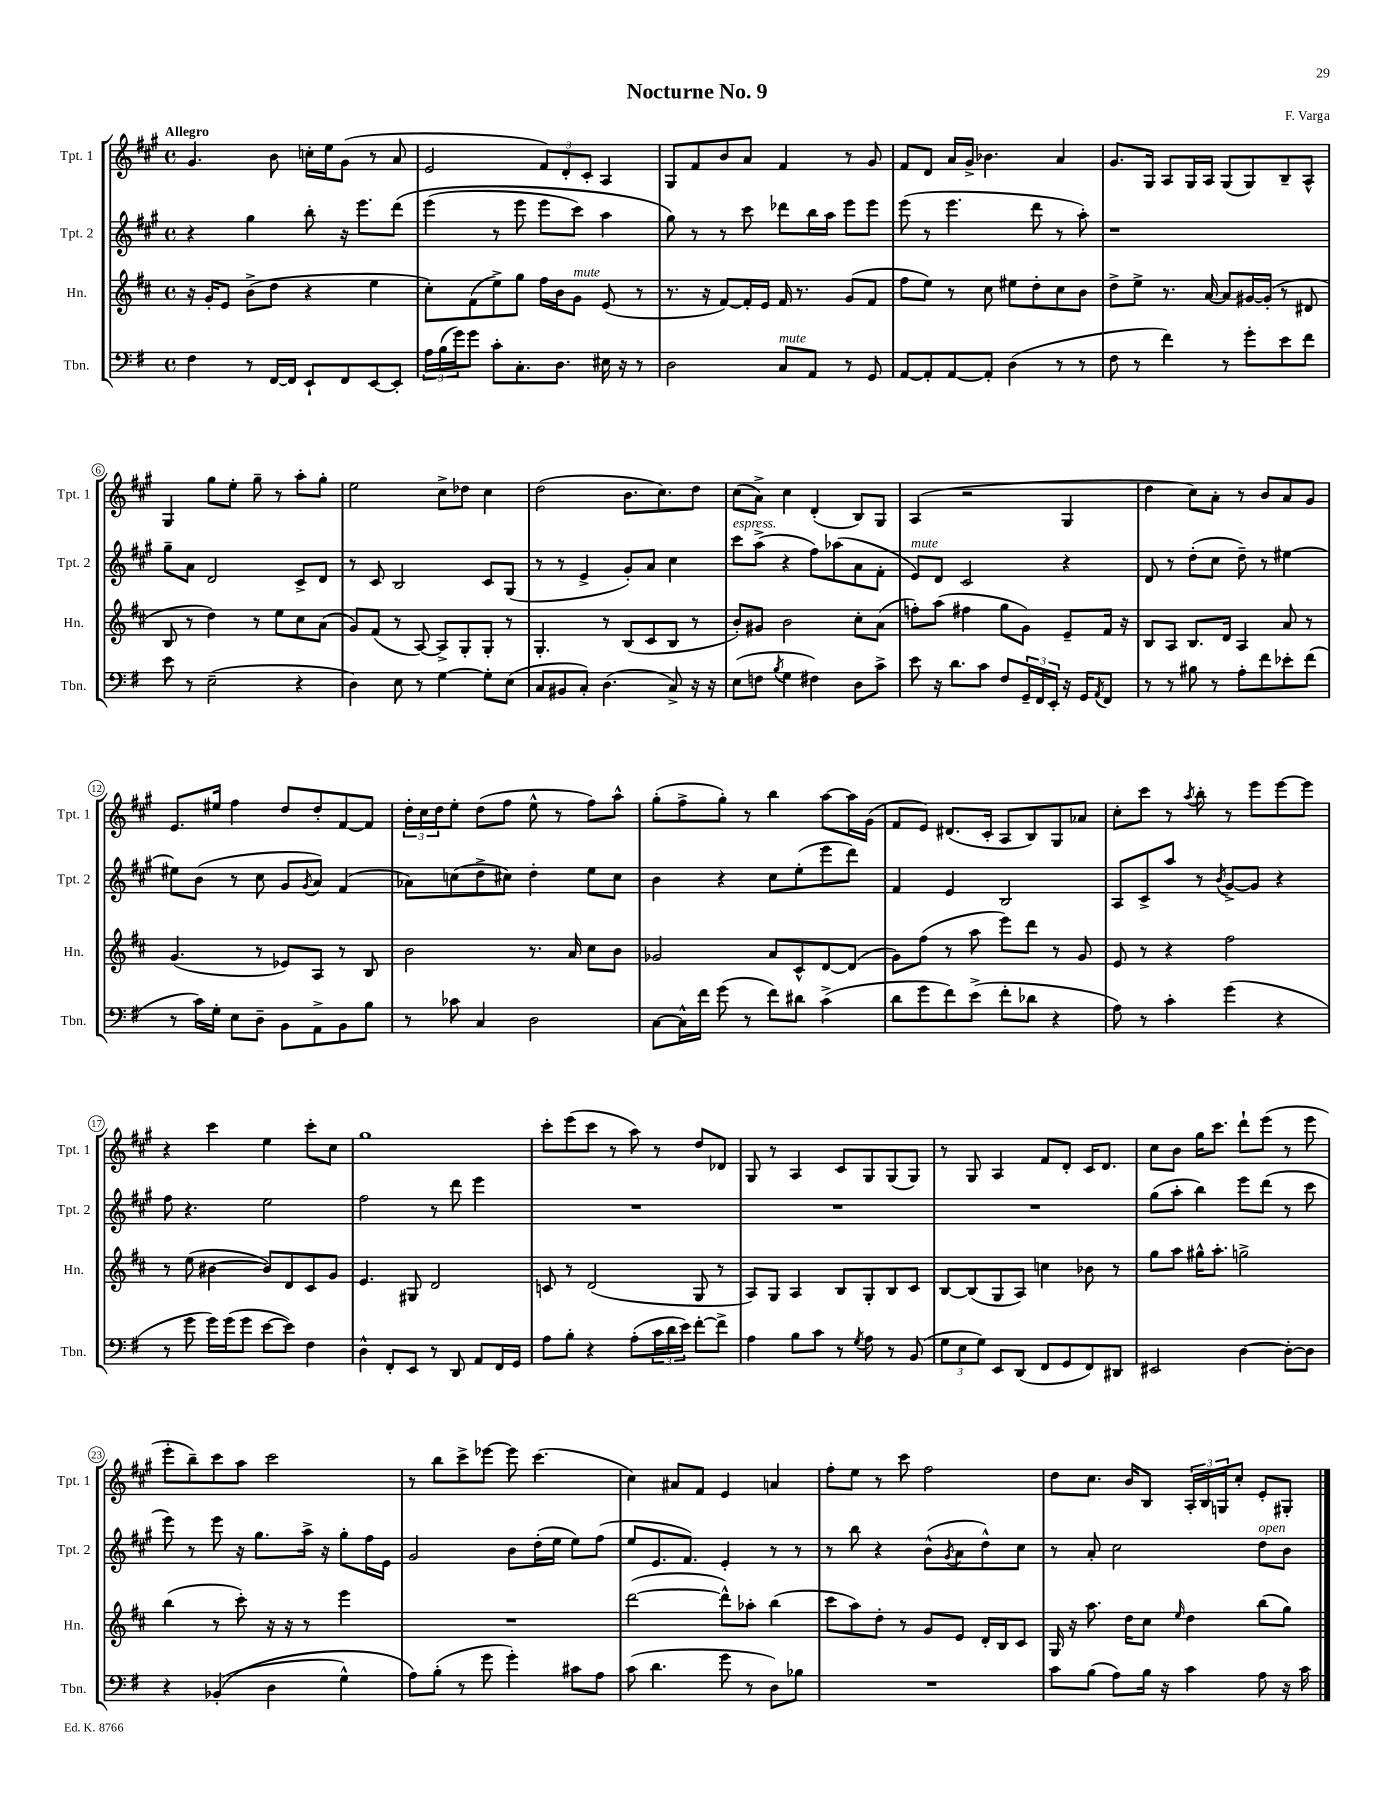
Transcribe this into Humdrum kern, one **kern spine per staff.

**kern	**kern	**kern	**kern
*staff4	*staff3	*staff2	*staff1
*clefF4	*clefG2	*clefG2	*clefG2
*k[f#]	*k[f#c#]	*k[f#c#g#]	*k[f#c#g#]
*M4/4	*M4/4	*M4/4	*M4/4
*met(c)	*met(c)	*met(c)	*met(c)
4F#	16r	4r	4.g#
.	16g'	.	.
.	8e	.	.
8r	(8b^	4gg#	.
[16FF#	8dd	.	8b
16FF#]	.	.	.
8EE`	4r	8bb'	16cc'
.	.	.	16ee
8FF#	.	16r	(8g#
.	.	8.eee	.
[8EE	4ee	.	8r
8EE']	.	&(8ddd	8a
=	=	=	=
24A	8cc#')	(4eee	2e
(24B	.	.	.
24g)	.	.	.
8g	(8f#	.	.
8c'	8ee^)	8r	.
8.C'	8gg	8eee	.
.	16ff#	8eee	12f#)
8.D	16b	.	.
.	.	.	12d'
.	8g	8ccc#)	.
.	.	.	12c#'
16E#	(8e	4aa	4A
16r	.	.	.
8r	8r	.	.
=	=	=	=
2D	8.r	8gg#&)	8G#
.	.	8r	8f#
.	16r	.	.
.	[8f#)	8r	8b
.	16f#']	8ccc#	8a
.	16e	.	.
8C	16f#	8ddd-	4f#
.	8.r	.	.
8AA	.	16bb	.
.	.	16aa	.
8r	(8g	8eee	8r
8GG	8f#	8eee	8g#
=	=	=	=
[8AA	8ff#	(8eee	8f#
8AA']	8ee)	8r	8d
[8AA	8r	4.eee	16a
.	.	.	16g#^
8AA']	8cc#	.	4.b-
(4D	8ee#	.	.
.	8dd'	8ddd	.
8r	8cc#	8r	4a
8r	8b	8aa')	.
=	=	=	=
8F#	8dd^	1r	8.g#
8r	8ee^	.	.
.	.	.	16G#
4f#)	8.r	.	8A
.	.	.	16G#
.	[16a	.	16A
8r	8a]	.	(8G#
8g'	[16g#	.	8G#)
.	(16g#']	.	.
8e	8r	.	8B~
8f#	8d#	.	8A^^
=	=	=	=
8e	8B	8gg#~	4G#
8r	8r	8a	.
(2E~	4dd)	2d	8gg#
.	.	.	8ee'
.	8r	.	8gg#~
.	8ee	.	8r
4r	8cc#	8c#^	8aa'
.	(8a	8d	8gg#'
=	=	=	=
4D)	8g)	8r	2ee
.	(8f#	8c#	.
8E	8r	2B	.
8r	[8A)	.	.
[4G	8A^]	.	8cc#^
.	8G'	.	8dd-
8G']	8G'	8c#	4cc#
(8E	8r	(8G#	.
=	=	=	=
8C	4.G'	8r	(2dd
8BB#	.	8r	.
8C')	.	4e^	.
(4.D	8r	.	.
.	(8B	8g#')	8.b
.	8c#	8a	.
.	.	.	8.cc#)
8C^)	8B	4cc#	.
16r	8r	.	8dd
16r	.	.	.
=	=	=	=
(8E	8b')	8ccc#	(8cc#
8F	8g#	(8aa^	8a^)
8qB	.	.	.
4G	2b	4r	4cc#
4F#)	.	8ff#)	(4d'
.	.	(8aa-	.
8D	8cc#'	8a	8B)
8c^	(8a	8f#'	8G#
=	=	=	=
8e	8ff')	8e)	(4A
16r	(8aa	8d	.
8.d	.	.	.
.	4ff#	2c#	2r
8c	.	.	.
8F#	8gg	.	.
24GG~	8g)	.	.
24FF#	.	.	.
24EE'	.	.	.
16r	8e~	4r	4G#
16GG	.	.	.
8qAA	.	.	.
8FF#	16f#	.	.
.	16r	.	.
=	=	=	=
8r	8B	8d	4dd
8r	8A	8r	.
8B#	8.B	(8dd'	8cc#)
8r	.	8cc#	8a'
.	16d	.	.
8A'	4A	8dd~)	8r
8f#	.	8r	8b
8e-'	8a	[4ee#	8a
(8f#	8r	.	8g#
=	=	=	=
8r	(4.g	8ee#]	8.e
16c)	.	(8b	.
16G'	.	.	16ee#
8E	.	8r	4ff#
8D~	8r	8cc#	.
8BB	8e-)	8g#	8dd
.	.	8qg#	.
8AA^	8A	8a)	8dd'
8BB	8r	(4f#	[8f#
8B	8B	.	8f#]
=	=	=	=
8r	2b	8a-)	24dd'
.	.	.	24cc#
.	.	.	24dd
8c-	.	(8cc	8ee'
4C	.	8dd^	(8dd
.	.	8cc#)	8ff#
2D	8.r	4dd'	8ee^^
.	.	.	8r
.	16a	.	.
.	8cc#	8ee	8ff#)
.	8b	8cc#	8aa^^
=	=	=	=
[8C	2g-	4b	(8gg#'
16C^^]	.	.	8ff#^
16f#	.	.	.
(8g	.	4r	8gg#')
8r	.	.	8r
8f#)	8a	8cc#	4bb
8d#	8c#^^	(8ee'	.
(4c^	[8d	8eee	[8aa
.	(8d]	8ddd)	16aa]
.	.	.	(16g#
=	=	=	=
8d	8g)	4f#	8f#
8g	(8ff#	.	8e)
8f#)	8r	4e	(8.d#
(8e^	8aa	.	.
.	.	.	16c#'
8f#'	8eee)	2B	8A
8d-	8ddd	.	8B)
4r	8r	.	8G#
.	8g	.	8a-
=	=	=	=
8A)	8e	8A	8cc#'
8r	8r	8c#^	8ccc#
4c'	4r	8aa	8r
.	.	.	8qaa
.	.	8r	8bb'
.	.	8qb	.
(4g	2ff#	[8g#^	8r
.	.	8g#]	8eee
4r	.	4r	[8eee
.	.	.	8eee]
=	=	=	=
8r	8r	8ff#	4r
8g	(8ee	4.r	.
16g)	[4b#	.	4ccc#
(16g	.	.	.
8g	.	.	.
[8e	8b#])	2ee	4ee
8e])	8d	.	.
4F#	8c#	.	8ccc#'
.	8g	.	8cc#
=	=	=	=
4D^^	4.e	2ff#	1gg#
8FF#'	.	.	.
8EE	8G#	.	.
8r	2d	8r	.
8DD	.	8ddd	.
8AA	.	4eee	.
16FF#	.	.	.
16GG	.	.	.
=	=	=	=
8A	8c	1r	8ccc#'
8B'	8r	.	(8eee
4r	(2d	.	8ccc#
.	.	.	8r
(8A'	.	.	8aa)
24c	.	.	8r
24d	.	.	.
24e)	.	.	.
[8f#'	8G	.	8dd
8f#^]	8r	.	8d-
=	=	=	=
4A	8A)	1r	8G#
.	8G	.	8r
8B	4A	.	4A
8c	.	.	.
8r	8B	.	8c#
8qG	.	.	.
8A	8G'	.	8G#
8r	8B	.	(8G#
(8BB	8c#	.	8G#)
=	=	=	=
12G	[8B	1r	8r
12E	.	.	.
.	(8B]	.	8G#
12G)	.	.	.
8EE	8G	.	4A
(8DD	8A)	.	.
8FF#	4cc	.	8f#
8GG	.	.	8d'
8FF#)	8b-	.	16c#
.	.	.	8.d
8DD#	8r	.	.
=	=	=	=
2EE#	8gg	(8gg#	8cc#
.	8aa	8aa'	8b
.	16gg#^^	4bb)	16gg#
.	8.aa'	.	8.ccc#
[4D	2gg^	8eee	8ddd`
.	.	(8ddd	(8eee
8D'_	.	8r	8r
8D]	.	8ccc#	8eee
=	=	=	=
4r	(4bb	8eee)	8eee'
.	.	8r	8bb~)
&((4BB-'	8r	8eee	8ccc#
.	8ccc#')	16r	8aa
.	.	8.gg#	.
4D	16r	.	2ccc#
.	16r	.	.
.	8r	16aa^	.
.	.	16r	.
4G^^)	4eee	8gg#'	.
.	.	16ff#	.
.	.	16e	.
=	=	=	=
8A&)	1r	2g#	8r
(8B'	.	.	8bb
8r	.	.	8ccc#^
8g	.	.	[8eee-
4g')	.	8b	8eee-]
.	.	(16dd'	(4.ccc#
.	.	16ee	.
8c#	.	8ee)	.
8A	.	(8ff#	.
=	=	=	=
(8c	([2ddd	8ee	4cc#)
4.d	.	8.e	.
.	.	.	8a#
.	.	8.f#)	.
.	.	.	8f#
8g	8ddd^^])	4e'	4e
8r	8aa-'	.	.
8D)	(4bb	8r	4a
8B-	.	8r	.
=	=	=	=
1r	8ccc#	8r	8ff#'
.	8aa)	8bb	8ee
.	8dd'	4r	8r
.	8r	.	8ccc#
.	8g	(8b^^	2ff#
.	.	8qg#	.
.	8e	8a	.
.	16d'	8dd^^)	.
.	16B	.	.
.	8c#	8cc#	.
=	=	=	=
8c	16G	8r	8dd
.	16r	.	.
(8B	8.aa	8a'	8.cc#
8A)	.	2cc#	.
.	16dd	.	16b
16B	8cc#	.	8B
16r	.	.	.
.	16qqee	.	.
4c	4dd	.	24A'
.	.	.	24B
.	.	.	24G
.	.	.	8cc#'
8A	(8bb	8dd	8e'
16r	8gg)	8b	8G#'
16c	.	.	.
==	==	==	==
*-	*-	*-	*-
